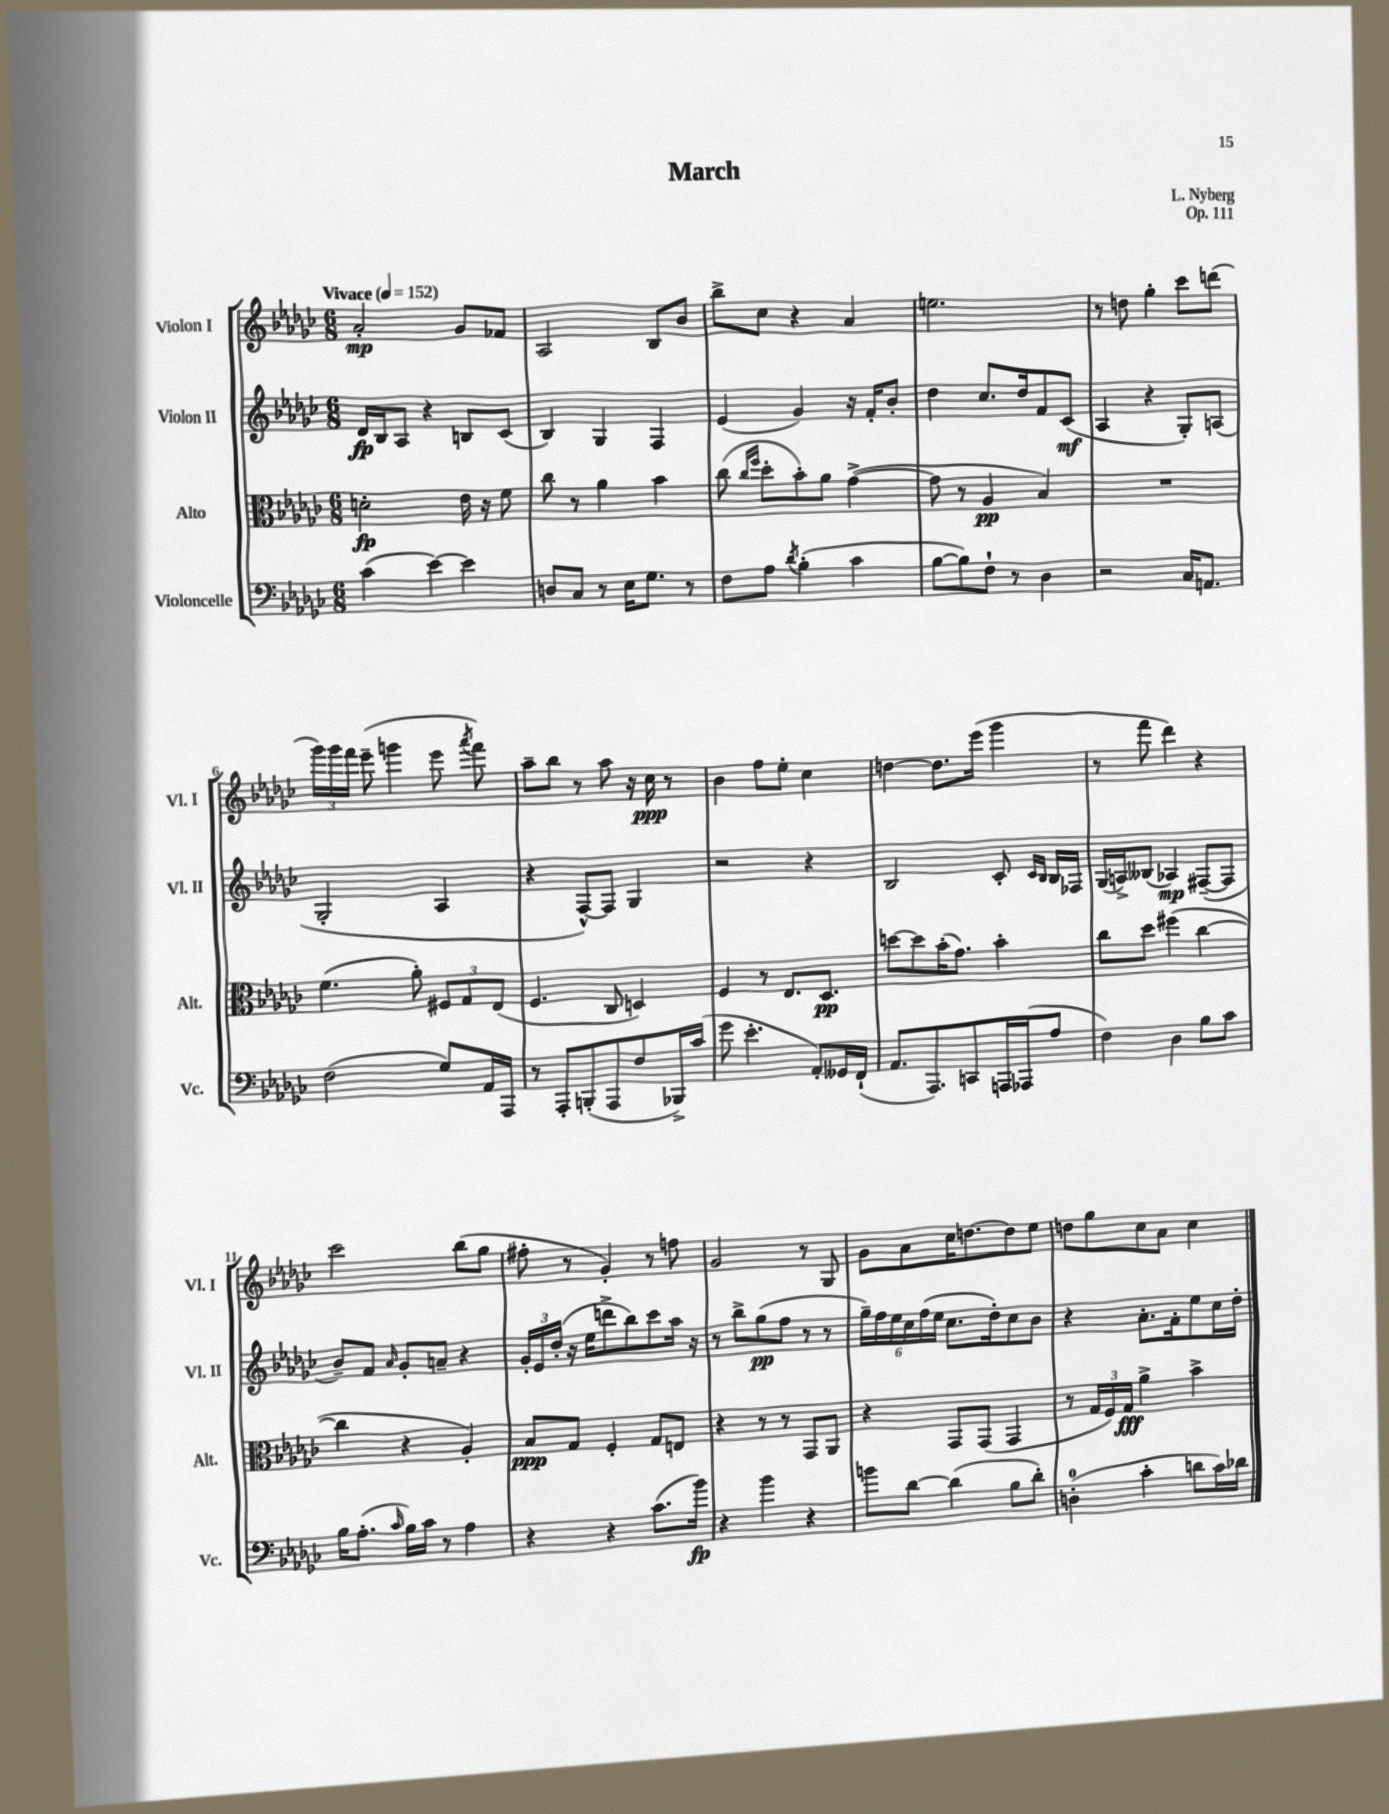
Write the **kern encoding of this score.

**kern	**kern	**kern	**kern
*staff4	*staff3	*staff2	*staff1
*clefF4	*clefC3	*clefG2	*clefG2
*k[b-e-a-d-g-c-]	*k[b-e-a-d-g-c-]	*k[b-e-a-d-g-c-]	*k[b-e-a-d-g-c-]
*M6/8	*M6/8	*M6/8	*M6/8
*MM152	*MM152	*MM152	*MM152
(4c-	2d'	16d-	2a-'
.	.	16B-	.
.	.	8A-	.
[4e-)	.	4r	.
4e-]	16e-	8B	8g-
.	16r	.	.
.	8f	(8c-	8f-
=	=	=	=
8D	8cc-	4B-)	2A-
8C-	8r	.	.
8r	4a-	4G-	.
16E-	.	.	.
8.G-	.	.	.
.	4b-	4F	8B-
8r	.	.	8b-
=	=	=	=
8F	(8cc-	(4e-	8bb-^
.	16qqcc-	.	.
.	16qqff	.	.
8A-	8dd-'	.	8cc-
8qd-	.	.	.
(4B-'	8b-')	4g-)	4r
.	8a-	.	.
4c-	([4g-^	16r	4a-
.	.	16f'	.
.	.	8b-'	.
=	=	=	=
[8B-	8g-]	4dd-	2.ee
8B-])	8r	.	.
8F`	4A-	8.cc-	.
8r	.	.	.
.	.	16dd-	.
4D-	4B-)	8f	.
.	.	(8c-	.
=	=	=	=
2r	2.r	4A-	8r
.	.	.	8dd
.	.	4r	4gg-'
16C-	.	8G-')	8ccc-
8.AA	.	.	.
.	.	(8A	(8ddd
=	=	=	=
(2F	(4.f	2G-'	24ggg-)
.	.	.	24ggg-
.	.	.	24fff
.	.	.	(8eee-~
.	.	.	4ggg
.	8a-')	.	.
8G-)	12F#	4A-	8eee-
.	12G-	.	.
.	.	.	8qaaa-
16AA-	.	.	8fff)
.	(12E-	.	.
16AAA-	.	.	.
=	=	=	=
8r	4.F	4r	8aa-~
8AAA-'	.	.	8bb-
(8BBB'	.	[8F^^)	8r
8AAA-	8C-	8F]	8aa-
8F	4D)	4G-	16r
.	.	.	16cc-
16BBB-^)	.	.	8r
(16c-	.	.	.
=	=	=	=
8g-	4F	2r	4b-
4.e-'	.	.	.
.	8r	.	8ff
.	8.E-	.	8ee-'
8AA-')	.	4r	4cc-
.	8.D-	.	.
16GG--	.	.	.
(16FF`	.	.	.
=	=	=	=
8.AA-	[8dd	2B-	[4dd
.	8dd]	.	.
8.AAA-)	.	.	.
.	(16b-'	.	8.dd]
.	8.g-)	.	.
8CC	.	.	.
.	.	.	(16eee-
16AAA	4b-'	8c-'	4ggg-
(16AAA-	.	.	.
.	.	16qqc-	.
.	.	16qqB-	.
8A-	.	16B-	.
.	.	16F-	.
=	=	=	=
4F)	8cc-	(16G-	8r
.	.	16A^)	.
.	8dd-	(8B--	8fff
4D-	(4ff#	4A-)	4ddd-)
8B-	[4cc-	([8F#~	4r
8c-	.	8F#]	.
=	=	=	=
16B-	4cc-]	8b-~)	2ccc-
(8.A-'	.	.	.
.	.	8f	.
16qqc-	.	16qqa-	.
16B-)	4r	8g-'	.
16c-	.	.	.
8r	.	8a~	.
4A-	4A-')	4r	(8bb-
.	.	.	8gg-
=	=	=	=
4r	8B-	24g-'	8ff#'
.	.	24e-	.
.	.	(24dd-'	.
.	8G-	16r	8r
.	.	16ee-	.
4r	4F'	8ddd^	4g-')
.	.	8bb-)	.
(8.c-	8G-	8ccc-	8r
.	8E	16aa-	8ff
16b-)	.	16r	.
=	=	=	=
4r	4r	8r	2g-
.	.	8bb-^	.
4b-	8r	(8gg-	.
.	8r	8ff	.
4r	8GG-	8r	8r
.	8AA-	8r	8G-
=	=	=	=
8b	4r	24gg-~)	8g-
.	.	24ff	.
.	.	24ee-	.
[8d-	.	24cc-	8a-
.	.	(24ff	.
.	.	24ee-	.
(4d-]	8GG-	8.cc-	16cc-
.	.	.	[8.dd
.	(8GG-	.	.
.	.	16dd-')	.
8B-	4GG-	8cc-	8dd]
8d-')	.	8b-	8ee-
=	=	=	=
(4D'	8r	4r	8dd
.	24G-	.	8gg-
.	24F)	.	.
.	24G-	.	.
4c-'	4a-^	8.a-'	8cc-
.	.	.	8a-
.	.	16f'	.
8d	4b-^	8ee-	4cc-
16c-)	.	16cc-	.
16d-	.	16dd-'	.
==	==	==	==
*-	*-	*-	*-
